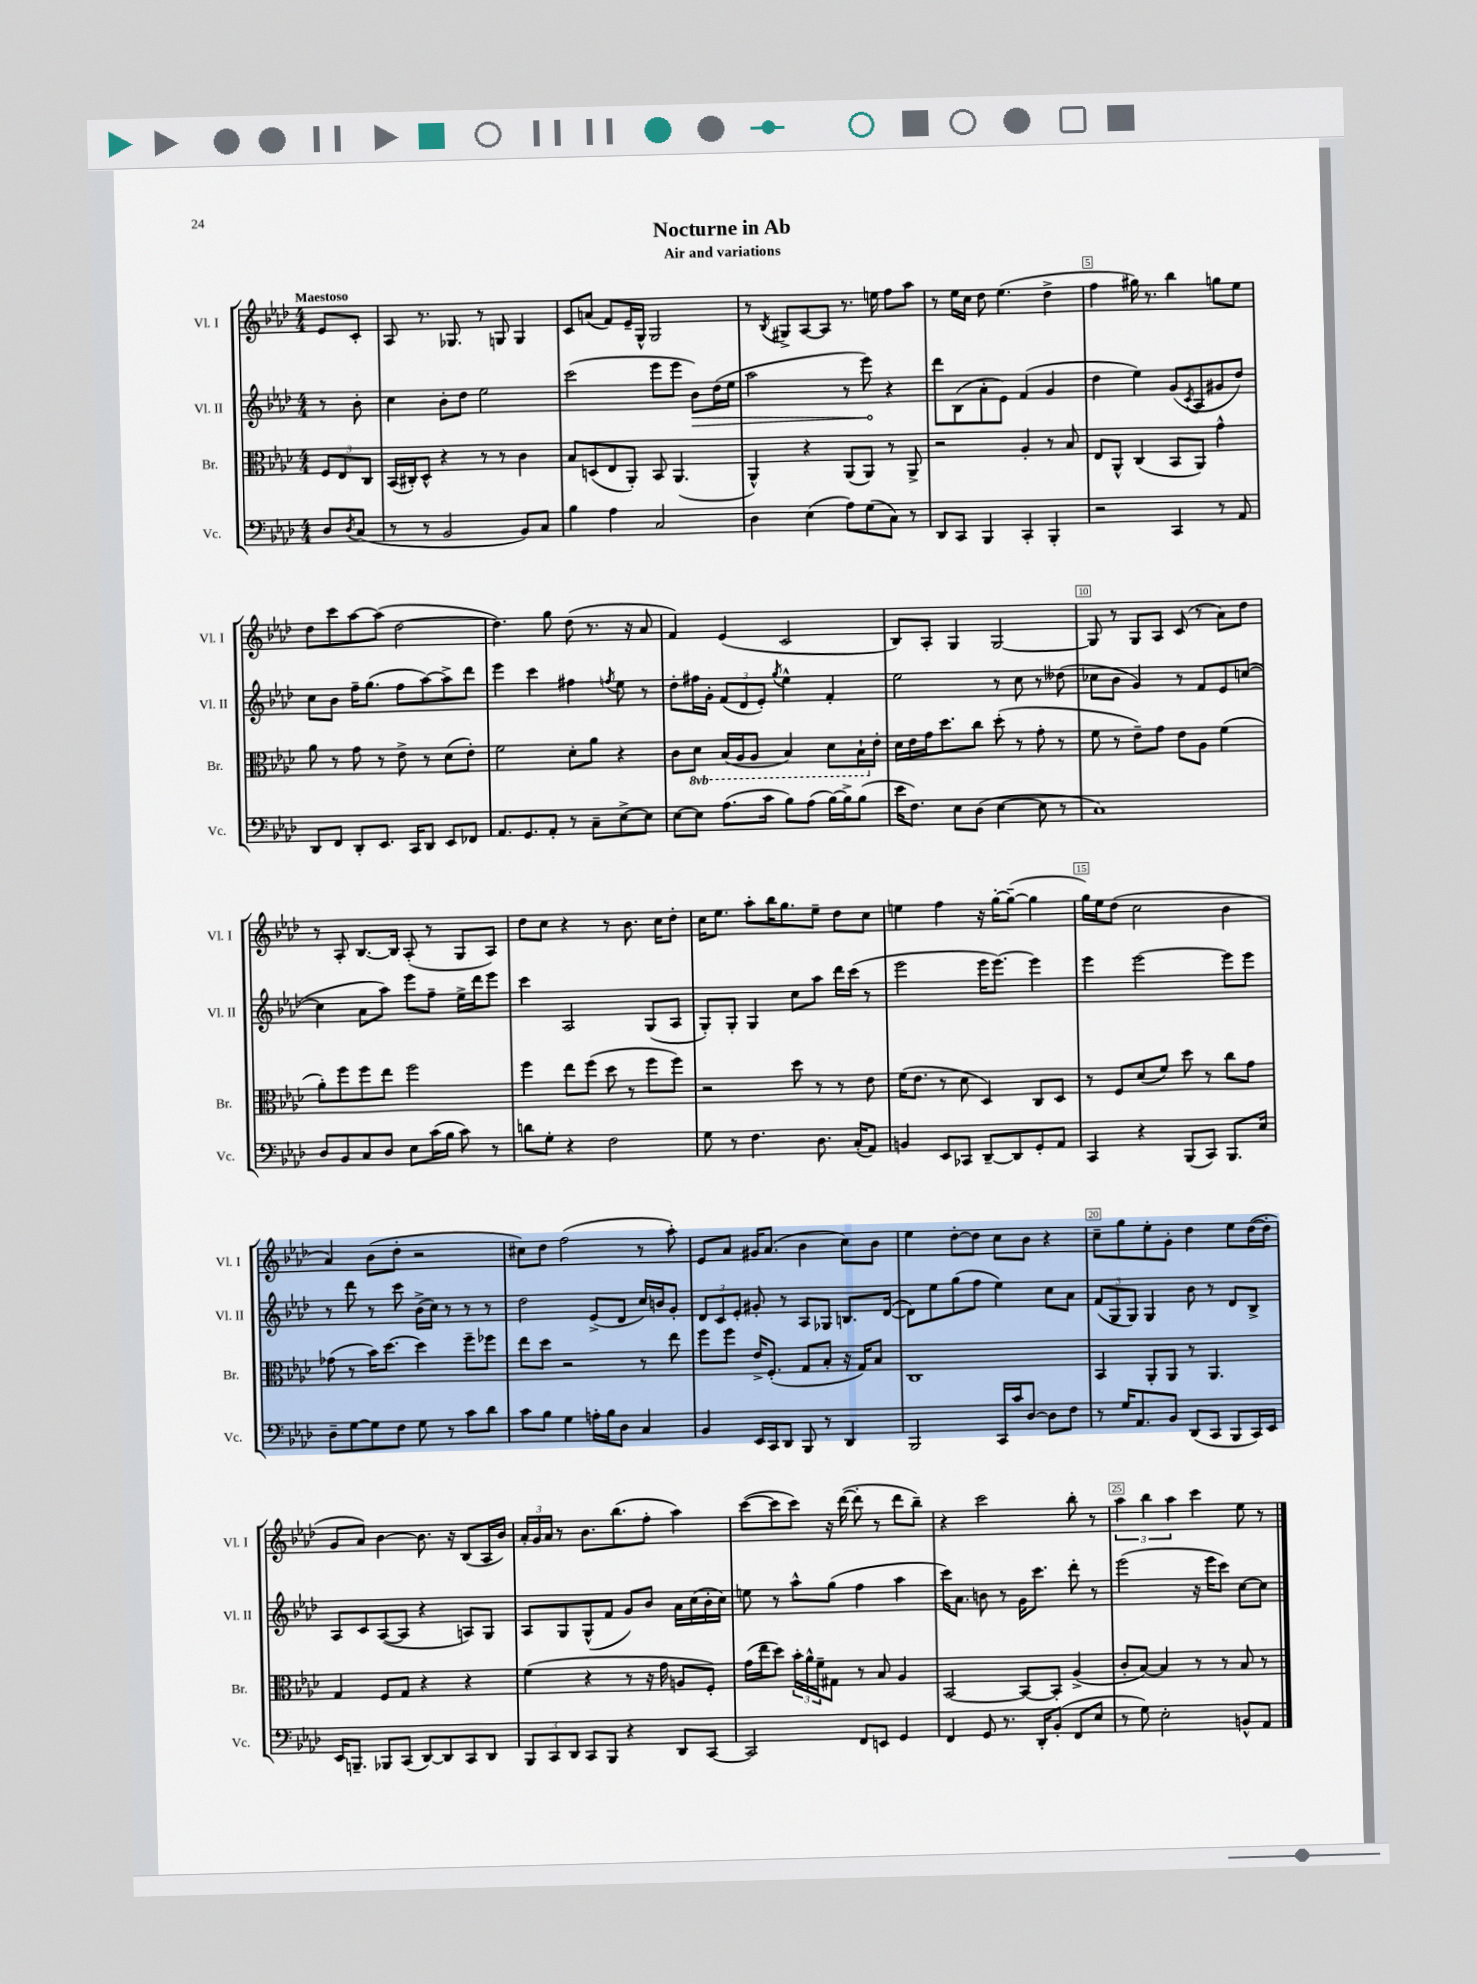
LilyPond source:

\header { title = "Nocturne in Ab" subtitle = "Air and variations" }
<<
\new StaffGroup <<
\new Staff = "s0" \with { instrumentName = "Vl. I" shortInstrumentName = "Vl. I" } {
    \clef treble \key aes \major \numericTimeSignature \time 4/4 \partial 4 \tempo "Maestoso"
    ees'8 c'8-. |
    aes8 r8. ges8. r8 g8 g4 |
    c'8 a'8( f'8) ees'16-- g16-^ g2 |
    r8 \acciaccatura { bes8 } gis8-> aes8~ aes8 r8. e''16 f''8 aes''8 |
    r8 ees''16 c''16 des''8 ees''4.( des''4-> |
    f''4 gis''16) r8. bes''4 g''8 ees''8 |
    des''8 c'''8 aes''8~ aes''8( des''2~ |
    des''4.) g''8 des''8( r8. r16 aes'8 |
    f'4) ees'4( c'2 |
    bes8) aes8-. g4 g2~ |
    g8 r8 g8 aes8 c'8( r8 aes'8) des''8 |
    r8 aes8-. bes8.~ bes16 aes8-.( r8 g8 aes8) |
    des''8 c''8 r4 r8 bes'8. c''16 des''8-. |
    c''16 ees''8. aes''8-. bes''16 g''8. ees''8-- des''8 c''8 |
    e''4 f''4 r16 g''16~-. g''8~--( g''4 |
    g''16) ees''16 des''8( c''2 bes'4 |
    aes'4) bes'8( des''8-. r2 |
    cis''8) des''8 f''2( r8 aes''8-.) |
    ees'8 aes'8 gis'16 aes'8.( bes'4 c''8) bes'8 |
    ees''4 des''8~-. des''8 c''8 bes'8 r4 |
    c''8-- g''8 ees''8-. g'8-. des''4 ees''8 des''16~( des''16-. |
    g'8 aes'8) bes'4~ bes'8. r16 bes8( aes16 bes'16) |
    \tuplet 3/2 { aes'16-. g'16 aes'16 } r8 bes'8. bes''8.( f''8-. aes''4) |
    c'''8~( c'''8 c'''8) r16 des'''16~( des'''8-. r8 des'''8 bes''8--) |
    r4 c'''2 bes''8-. r8 |
    \tuplet 3/2 { aes''4 bes''4 aes''4 } c'''4 ees''8 r8 \bar "|." |
}
\new Staff = "s1" \with { instrumentName = "Vl. II" shortInstrumentName = "Vl. II" } {
    \clef treble \key aes \major \numericTimeSignature \time 4/4 \partial 4
    r8 bes'8-. |
    c''4 bes'8-. des''8 ees''2 |
    c'''2( ees'''8 ees'''8 \once \override Hairpin.circled-tip = ##t bes'8\>) des''16( ees''16 |
    aes''2 r8 ees'''8\!) r4 |
    des'''8 bes8( aes'8-. ees'8) f'4( g'4 |
    des''4 ees''4) g'8( \acciaccatura { c'8 } aes8 gis'8 des''8) |
    c''8 bes'8 f''16-- g''8.( f''8 aes''8~) aes''8-> des'''8 |
    ees'''4 c'''4 fis''4 \acciaccatura { f''8 } ees''8 r8 |
    des''8-. fis''16 g'16-. \tuplet 3/2 { f'8( des'8 ees'8-.) } \acciaccatura { g''8 } ees''4-^ f'4-. |
    ees''2 r8 c''8 r8 deses''8( |
    ces''8 bes'8 g'4) r8 f'8 ees'8 c''8~( |
    c''4 aes'8 aes''8) ees'''8 f''8-- ees''16-> des'''16 ees'''8 |
    c'''4 aes2 g8( aes8 |
    g8-.) g8-. g4 c''8 aes''8 des'''16 c'''16( r8 |
    ees'''2 ees'''16 ees'''8.~) ees'''4 |
    ees'''4 ees'''2~ ees'''8 ees'''8 |
    r8 des'''8 r8 c'''8 bes'16->( c''16) r8 r8 r8 |
    des''2 ees'8->( des'8 c''16) b'16 g'8-. |
    \tuplet 3/2 { des'8 c'8 ees'8-. } gis'8-. r8 aes8 ges8 b8. des'16~( |
    des'8) ees''8 g''8( f''8 ees''4) c''8 aes'8 |
    \tuplet 3/2 { f'8( g8 g8) } g4 bes'8 r8 des'8 bes8-> |
    aes8 c'8 aes8~( aes8 r4 a8) g8 |
    aes8 g8 g8-^( f'8 g'8) bes'8 aes'16 c''16( bes'16-. c''16) |
    e''8 r8 aes''8-^ g''8( f''4 aes''4 |
    c'''16) aes'8. b'8 r8 g'16 c'''8. des'''8-. r8 |
    ees'''2( r16 ees'''16 c'''8) c''8~ c''8 \bar "|." |
}
\new Staff = "s2" \with { instrumentName = "Br." shortInstrumentName = "Br." } {
    \clef alto \key aes \major \numericTimeSignature \time 4/4 \set Staff.ottavationMarkups = #ottavation-simple-ordinals \partial 4
    \tuplet 3/2 { f8 ees8 c8 } |
    bes,16( cis16-.) des8-^ r4 r8 r8 c'4 |
    bes8 d8( ees8 aes,8-.) bes,8 aes,4.( |
    aes,4-^) r4 aes,8( aes,8) r8 aes,8-> |
    r2 aes4-. r8 bes8 |
    ees8 aes,8-^ c4( bes,8 aes,8) g'4-^ |
    aes'8 r8 g'8 r8 ees'8-> r8 des'8( ees'8-.) |
    f'2 des'8-. aes'8 r4 |
    c'8 \ottava #-1 des8 bes,16( aes,16 aes,8 bes,4) des8 bes,16-! \ottava #0 ees'16-. |
    des'16 ees'16 g'16 des''8. c''8 des''8-.( r8 g'8-. r8 |
    f'8 r8 ees'8--) g'8 ees'8 aes8 f'4( |
    aes'8-.) f''8 f''8 ees''8 f''2 |
    f''4 ees''8 f''8( des''8 r8 f''8 f''8) |
    r2 des''8 r8 r8 ees'8 |
    f'16( ees'8. r8 des'8 des4) c8 des8 |
    r8 f8 des'8( f'8) des''8 r8 c''8 g'8 |
    ges'8( r8 bes'16) des''8.~ des''4 f''8-- fes''8 |
    ees''8 des''8 r2 r8 ees''8 |
    f''8 f''8 ees'16-> f8.-.( g8 bes8-. r16 g16) bes8 |
    c1 |
    bes,4 aes,8-. aes,8 r8 aes,4. |
    g4 f8 g8 r4 r4 |
    f'4( r4 r8 r16 g'16 a8 f8-.) |
    g'16( ees''16 des''8) \tuplet 3/2 { bes'16-. aes'16-^ f'16-- } gis8 r8 bes8 aes4 |
    bes,2~ bes,8~ bes,8-. aes4->( |
    c'8-. bes8~) bes4 r8 r8 bes8 r8 \bar "|." |
}
\new Staff = "s3" \with { instrumentName = "Vc." shortInstrumentName = "Vc." } {
    \clef bass \key aes \major \numericTimeSignature \time 4/4 \partial 4
    des8 \acciaccatura { des8 } c8( |
    r8 r8 bes,2 bes,8) c8 |
    bes4 aes4 c2 |
    des4 ees4( aes8) g8( c8) r8 |
    des,8 c,8 bes,,4 c,4-. bes,,4-. |
    r2 c,4 r8 aes,8 |
    des,8 f,8 des,8-. ees,8. c,16 des,8 ees,8 fes,8 |
    aes,8. g,8. aes,8-. r8 c8-- ees8~-> ees8 |
    ees8~ ees8 aes8.( c'16 bes8) aes8( bes16~) bes16-> bes8( |
    ees'16 f8.) ees8 des8( ees4~ ees8 r8 |
    c1) |
    des8 bes,8 c8 des8 ees8 c'16( bes16 c'8) r8 |
    d'8 g8-. r4 f2 |
    g8 r8 f4. des8. c16-.( aes,8) |
    b,4 ees,8 ces,8 des,8~-- des,8 g,8-. aes,8 |
    c,4 r4 bes,,8( c,8) bes,,8. ees16 |
    des8-- g8~ g8 f8 g8 r8 c'8 des'8 |
    c'8 bes8 g4 a16-. bes16 des8 c4 |
    bes,4 ees,16 c,16 des,8 bes,,8 r8 des,4 |
    bes,,2 c,16 c'16 des8~ des8 f8 |
    r8 g16 aes,8. bes,8 des,8( c,8 bes,,8 c,16) ees,16 |
    ees,16 b,,8.-- bes,,8 c,8( des,8~) des,8 c,8 des,8 |
    \tuplet 3/2 { bes,,8 c,8 des,8 } c,8 bes,,8 r4 des,8 c,8~ |
    c,2 f,8 e,8 g,4 |
    f,4 g,8 r8. des,16-. bes,8-.( f,8 ees8 |
    r8 g8) ees2-. b,8-^ aes,8 \bar "|." |
}
>>
>>
\layout { \context { \Score \override BarNumber.break-visibility = ##(#f #t #t) barNumberVisibility = #(every-nth-bar-number-visible 5) \override BarNumber.stencil = #(make-stencil-boxer 0.1 0.3 ly:text-interface::print) } }
